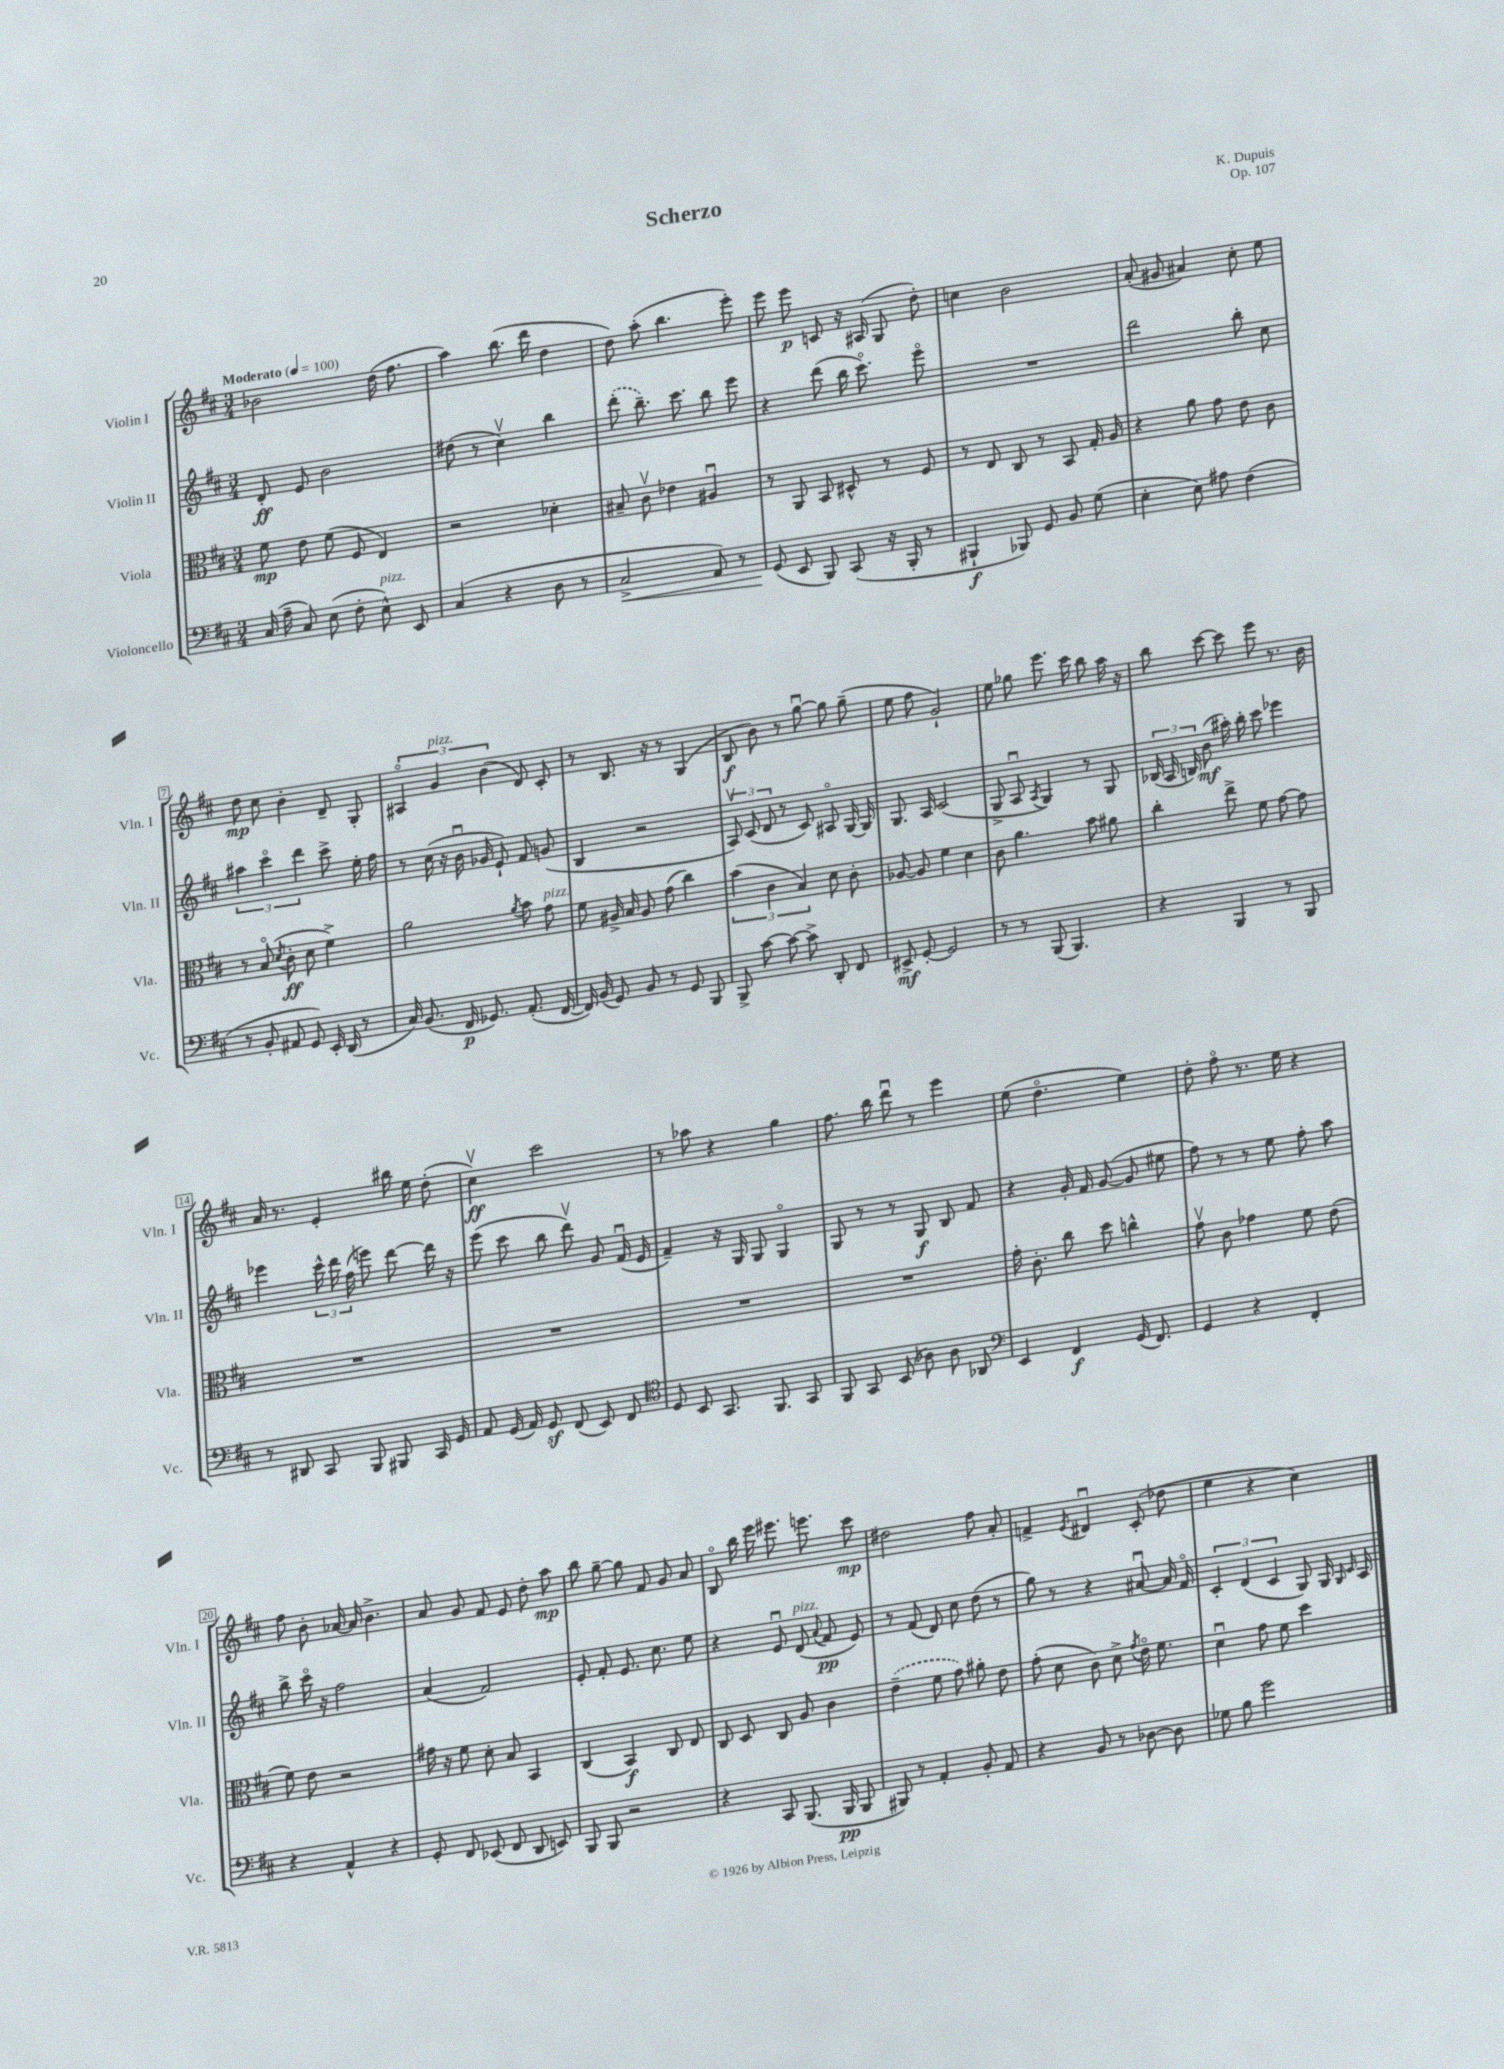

**kern	**kern	**kern	**kern
*staff4	*staff3	*staff2	*staff1
*clefF4	*clefC3	*clefG2	*clefG2
*k[f#c#]	*k[f#c#]	*k[f#c#]	*k[f#c#]
*M3/4	*M3/4	*M3/4	*M3/4
*MM100	*MM100	*MM100	*MM100
(16C#	8f#	8d'	2b-
16A~	.	.	.
8C#)	8e	8e	.
(8E	(8f#	2b	.
8F#'	8F#	.	.
8E^^)	4E)	.	(16dd
.	.	.	8.ff#
8EE	.	.	.
=	=	=	=
(4C#	2r	(8dd#	4aa)
.	.	8r	.
4r	.	4cc#v)	(8.bb
.	.	.	16ddd
8D	4d-'	4bb	4dd
8r	.	.	.
=	=	=	=
2C#^	8B#~	(8ddd'	8dd)
.	8c#v	8.bb~)	(8aa'
.	4e-	.	4.bb
.	.	8.ccc#	.
8AA)	4A#u	8bb	.
8r	.	8eee	8eee')
=	=	=	=
(8GG	8r	4r	8eee
8EE	8AA	.	8eee
8BBB)	8BB	(8ddd	8c
(8CC#	8D#^^	16bb	16r
.	.	8.ccc#o)	(16A#
16r	8r	.	8G
16BBB'	.	.	.
8r	8F#	8eeeo	8dd')
=	=	=	=
4BBB#`	8r	2.r	4cc
.	8E	.	.
8BBB-)	8C#	.	2b
8GG	8r	.	.
8BB	8BB	.	.
(8G	16G'	.	.
.	16A	.	.
=	=	=	=
4E'	4r	2ddd	(8a'
.	.	.	8g#
8E)	8a	.	4a#)
8A#	8g	.	.
(4F#	8e	8bb'	8cc#'
.	8c#	8cc#	8ee
=	=	=	=
8r	8r	6aa#	8dd
8BB'	(8Bo	.	8cc#
.	.	6ccc#o	.
.	8qd	.	.
8AA#	8c#'	.	4b'
.	.	6ddd	.
8GG)	8d	.	.
16EE'	4f#^)	8ccc#^	8d~
(16DD	.	.	.
8r	.	16ee'	8G'
.	.	16ff#	.
=	=	=	=
16C#)	2a	8r	6A#o
(8.BB	.	.	.
.	.	(16cc#	.
.	.	.	6g
.	.	16r	.
16FF#	.	16bu	.
8.GG-)	.	16g-	.
.	.	.	(6b
.	.	8e`)	.
.	8qa	.	.
(8.AA'	8b	8f#	8d)
.	8g	(8g	8c#'
[16FF#	.	.	.
=	=	=	=
16FF#])	8f#	4B	8r
(16BB	.	.	.
8GG)	16A#^	.	8.B
.	16B	.	.
8BB	8A#	2r	.
.	.	.	16r
8r	(8g	.	8r
8GG	4cc#)	.	(4G
8BBB	.	.	.
=	=	=	=
8BBB^	(6b	12Av)	8B
.	.	(12c#	.
[8c#	.	.	8b)
.	6c#	12d	.
8c#_	.	8r	8r
.	6B)	.	.
8c#^]	.	8c#)	[8ggu
8DD'	8d	8A#o	8gg]
8FF#	8c#'	[16G	(8gg~
.	.	16G]	.
=	=	=	=
8EE#^	[8A-	8.G	8ee
[8GG'	8A-]	.	8ff#
.	.	16A	.
2GG]	4f#	(2c#	2g`)
.	4d	.	.
=	=	=	=
8r	8c#	8G^	8ee
8r	4.a	8Au	8gg-
.	.	8qA	.
(8BBB	.	4G)	8.eee
4.BBB)	.	.	.
.	.	.	16ccc#
.	8b	8r	8bb
.	8a#	8G	16aa
.	.	.	16r
=	=	=	=
4r	4cc#'	(24B-	8bb
.	.	24A	.
.	.	24B)	.
.	.	(8b	[8ccc#
4BBB	8ee^	16aa#')	8ccc#]
.	.	16bb'	.
.	8f#	8ccc#	8eee
8r	[8g	4eee-	8.r
8BBB	8g]	.	.
.	.	.	16b
=	=	=	=
8r	2.r	4eee-	16a
.	.	.	8.r
8DD#	.	.	.
8CC#	.	24ccc#^^	4e'
.	.	24ddd	.
.	.	(24ff#	.
8BBB	.	8eee)	.
8BBB#	.	[8ddd	16bb#
.	.	.	16ee
16CC#	.	16ddd]	(8dd'
16GG	.	16r	.
=	=	=	=
8AA	2.r	(8eee	4cc#v)
(16GG	.	8ccc#	.
16AA)	.	.	.
8GG	.	8bb	2ccc#
(8FF#	.	8dddv)	.
8EE)	.	8g	.
8FF#	.	(16f#u	.
.	.	16e	.
=	=	=	=
*clefC4	*	*	*
8D	2.r	4f#~)	8r
8BB	.	.	8aa-
8.GG	.	16r	4r
.	.	16G	.
.	.	8G	.
8.FF#	.	.	.
.	.	4Go	4gg
8GG	.	.	.
=	=	=	=
8FF#	2.r	8G	8.ff#
8GG	.	8r	.
.	.	.	16bb
(8BB	.	8r	8dddu
8A-)	.	8G	8r
8A-	.	8B	4eee
8AA-	.	8f#	.
=	=	=	=
*clefF4	*	*	*
4EE	16g'	4r	(8ee
.	8.c#'	.	.
.	.	.	4.ddo
4FF#	8cc#	16g'	.
.	.	16f#	.
.	8dd	([8g	.
(16GG	4cc^^	8g]	4ee)
8.FF#)	.	.	.
.	.	8ee#	.
=	=	=	=
4GG	8gv	8ff#)	8dd'
.	8c#	8r	8ff#o
4r	4g-	8r	8.r
.	.	8ee	.
.	.	.	16ee
4FF#'	8f#	8ff#'	4r
.	(8e	8aa	.
=	=	=	=
4r	8f#)	8bb^	8ff#
.	8e	16ccc#o	8b'
.	.	16r	.
4AA^^	2r	2ff#	[16a-
.	.	.	16a-]
.	.	.	4.b^
4r	.	.	.
=	=	=	=
8GG'	16g#	(4a	8a
.	16r	.	.
8FF#	8f#	.	8g
(8EE-	8d'	2f#)	8f#
8FF#	8B	.	8e
8DD	4BB	.	8dd'
8EE)	.	.	8aa
=	=	=	=
8BBB	(4C#	8e'	8bb
8BBB	.	8f#'	[8gg~
2r	4BB)	8.e	8gg]
.	.	.	8f#
.	.	8.cc#	.
.	8C#	.	8g
.	8E	8ee	8a
=	=	=	=
4r	8C#	4r	8Bo
.	8D	.	16bb
.	.	.	16eee
8CC#	8C#	8eu	8.eee#
(8.BBB	8A	(8d	.
.	.	.	8.eee
.	.	8qqa	.
.	4c#	8f#	.
16BBB	.	.	.
8BBB	.	8e)	8ccc#
=	=	=	=
8BBB#)	(4e~	8r	2dd#
8r	.	(8f#	.
4AA'	8f#	8d)	.
.	8g)	8cc#	.
8BB'	8a#'	(8dd	8ff#
8AA	8e	8r	8a'
=	=	=	=
4r	(8g'	8gg)	4f^
.	8d	8r	.
.	.	.	8qe
8BB	8c#)	4r	4d#u
8r	8d^	.	.
.	8qg	.	.
[8D-	16eo	[8a#u	(8c#'
.	8.f#	.	.
8D-]	.	16a#]	8dd-
.	.	16f#o	.
=	=	=	=
8G-	4du	6c#'	4ee
8B	.	.	.
.	.	(6d	.
2g	8g	.	4r
.	.	6c#	.
.	8f#	.	.
.	4dd	8G)	4cc#)
.	.	16G	.
.	.	16qqG	.
.	.	16qqc#	.
.	.	16A	.
==	==	==	==
*-	*-	*-	*-
